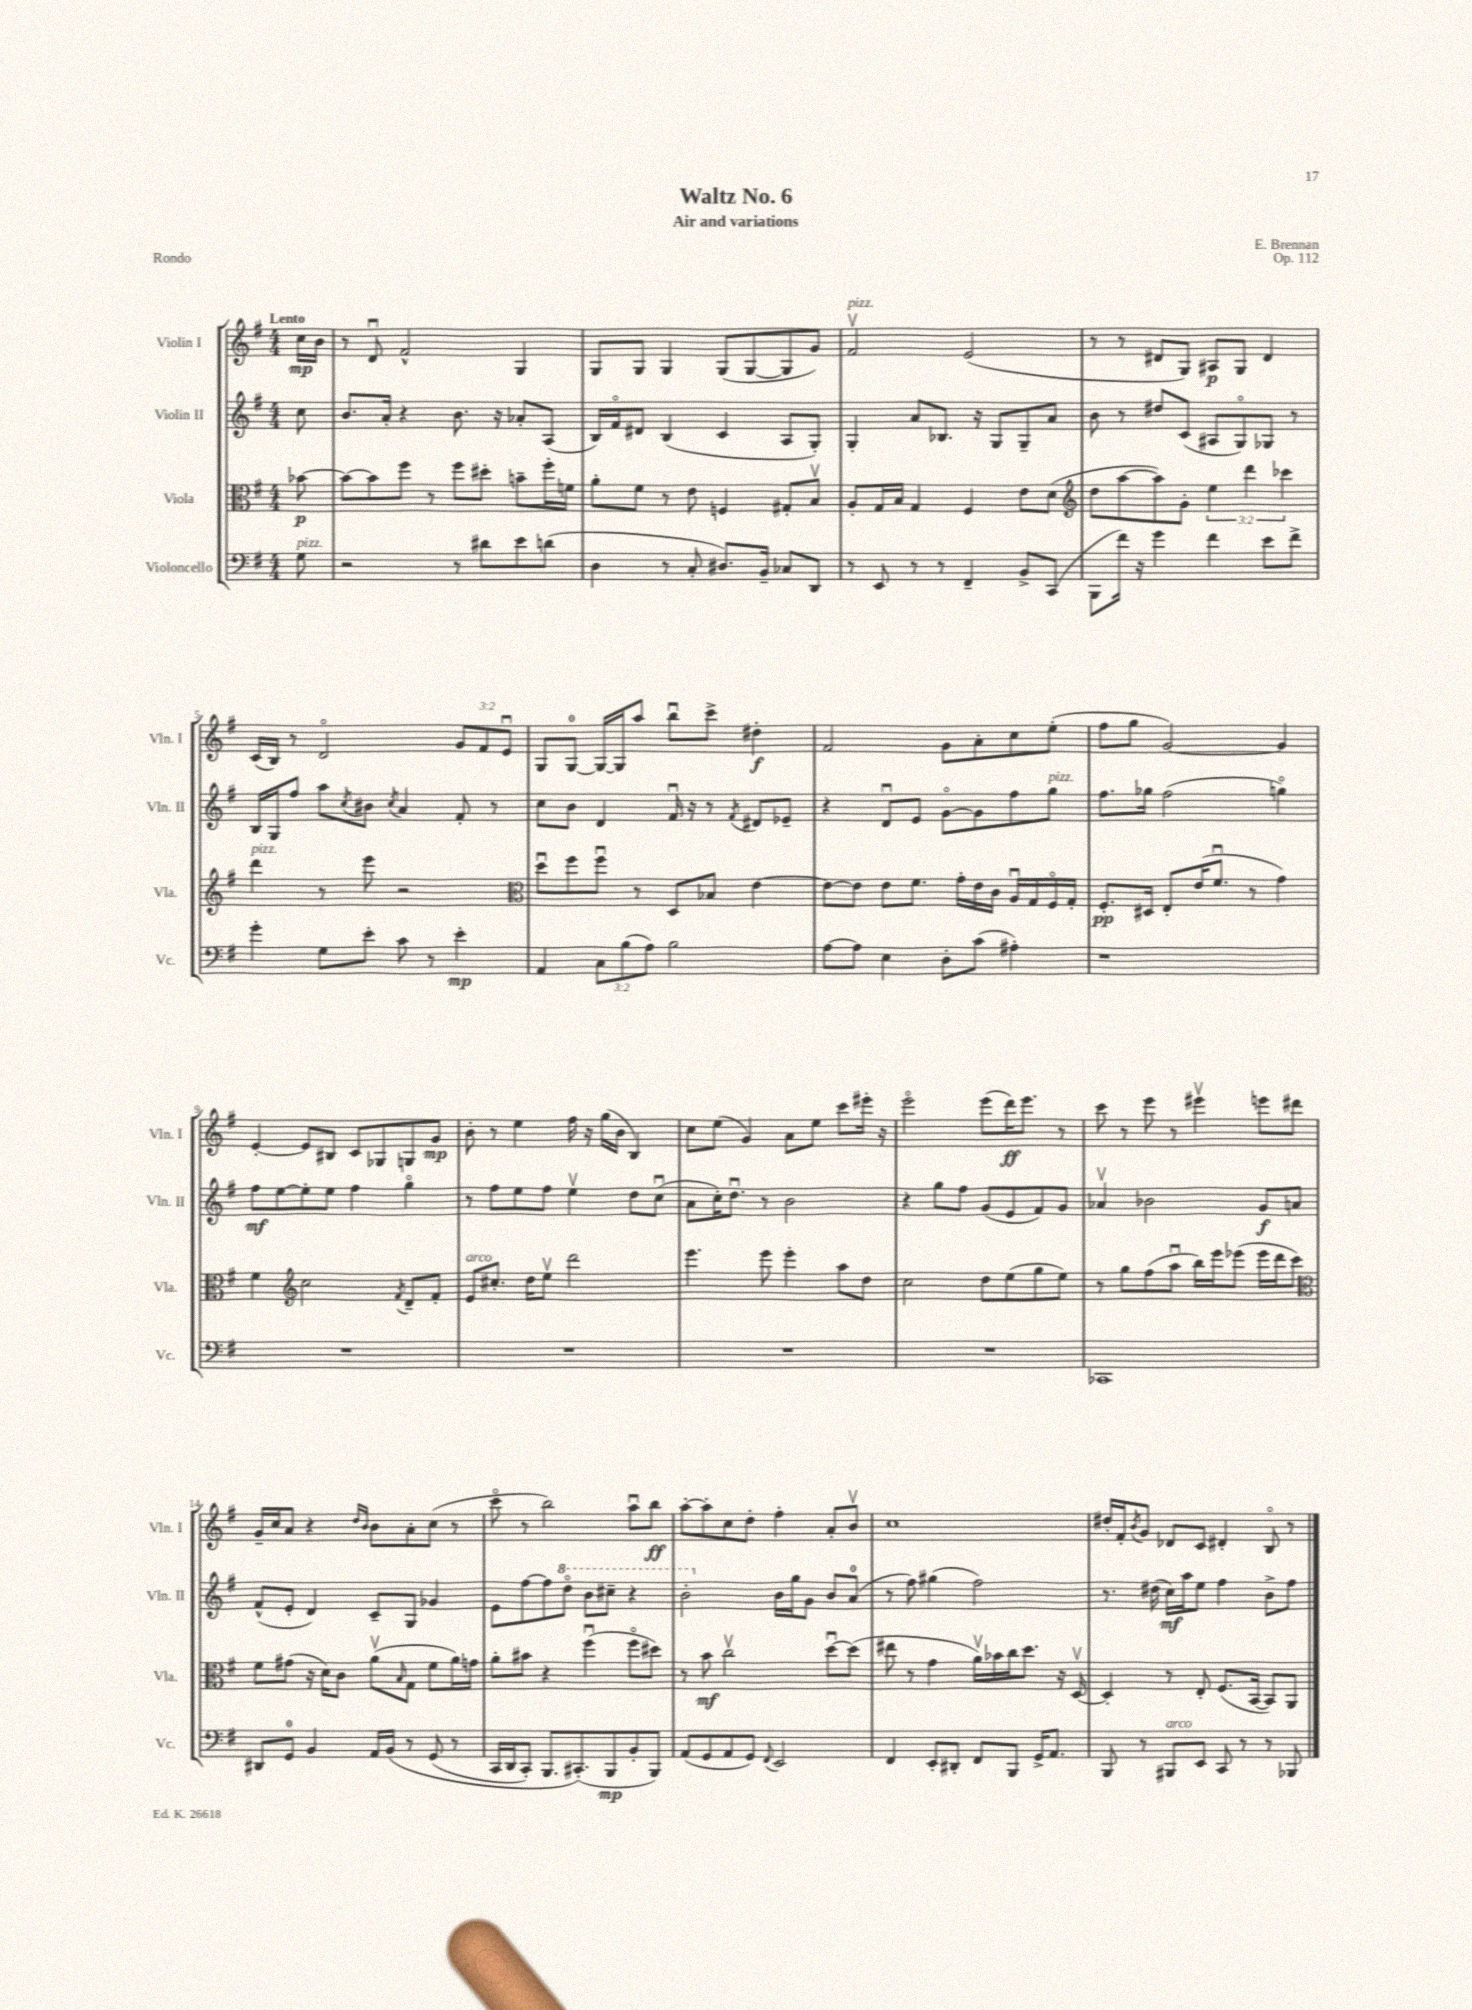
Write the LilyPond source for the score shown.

\header { title = "Waltz No. 6" composer = "E. Brennan" subtitle = "Air and variations" opus = "Op. 112" piece = "Rondo" }
<<
\new StaffGroup <<
\new Staff = "s0" \with { instrumentName = "Violin I" shortInstrumentName = "Vln. I" } {
    \clef treble \key g \major \numericTimeSignature \time 4/4 \override Staff.TupletNumber.text = #tuplet-number::calc-fraction-text \partial 8 \tempo "Lento"
    c''16\mp b'16 |
    r8 d'8\downbow fis'2-^ g4 |
    g8 g8 g4 g8( g8~ g8 g'8) |
    fis'2\upbow^\markup { \italic "pizz." } e'2( |
    r8 r8 dis'8 g8) ais8\p g8 dis'4 |
    c'16( b16) r8 d'2\flageolet \tuplet 3/2 { g'8 fis'8 e'8\downbow } |
    g8 g8-0~ g16~ g16 a''8 b''8\downbow c'''8-> dis''4-.\f |
    fis'2 g'8 a'8-. c''8 e''8-.( |
    fis''8 g''8 g'2~) g'4 |
    e'4~-. e'8 bis8 c'8 ges8 g8 g'8\mp |
    b'8-. r8 e''4 fis''16 r16 g''16( b'16 b4) |
    c''8 e''8( g'4) a'8 e''8 c'''8 eis'''16-. r16 |
    e'''2\flageolet e'''8( d'''16\ff) e'''8. r8 |
    c'''8 r8 e'''8 r8 eis'''4\upbow e'''8 dis'''8 |
    g'16-- c''16 a'8 r4 \grace { d''16 b'16 } b'8 a'8-. c''8( r8 |
    c'''8\flageolet r8 b''2) a''8\downbow b''8\ff |
    a''8~-. a''8-. c''8 d''8-. fis''4-. a'8-. b'8\upbow |
    c''1 |
    dis''16-. fis'16-. \acciaccatura { b'8 } g'8 des'8 c'8 dis'4-. b8\flageolet r8 \bar "|." |
}
\new Staff = "s1" \with { instrumentName = "Violin II" shortInstrumentName = "Vln. II" } {
    \clef treble \key g \major \numericTimeSignature \time 4/4 \partial 8
    c''8 |
    b'8. a'16-. r4 b'8. r16 aes'8-. a8( |
    b16) fis'16\flageolet dis'8 b4( c'4 a8 g8-.) |
    g4-. a'8 bes8. r16 g8 g8-- a'8 |
    b'8 r8 dis''8 c'8( ais8 g8\flageolet) ges8 r8 |
    b16 g16 fis''8 a''8 \acciaccatura { c''8 } bis'8 \acciaccatura { c''8 } a'4 fis'8-. r8 |
    c''8 b'8 d'4 fis'16\downbow r16 r8 \acciaccatura { fis'8 } dis'8 ees'8-- |
    r4 d'8\downbow e'8 g'8~\flageolet g'8 fis''8 g''8^\markup { \italic "pizz." } |
    fis''8. ges''16 fis''2( g''4\flageolet) |
    fis''8\mf e''8~ e''8-. e''8 fis''4 g''4\flageolet |
    r8 fis''8 e''8 fis''8 e''4\upbow d''8 c''8\downbow( |
    a'8 c''16-.) d''8.\downbow r8 b'2 |
    r4 g''8 fis''8 g'8( e'8 fis'8) g'8 |
    aes'4\upbow bes'2 g'8\f a'8 |
    fis'8-^( e'8-. d'4) c'8-- g8 ges'4 |
    e'8 fis''8~ fis''8 \ottava #1 d'''8\flageolet b''8 cis'''8-- r4 |
    b''2-. \ottava #0 b'16 g''16 g'8 b'8 a'8-0( |
    r8 fis''8) gis''4( fis''2) |
    r8. dis''16( c''16\mf) a''16 e''8 fis''4 b'8-> fis''8 \bar "|." |
}
\new Staff = "s2" \with { instrumentName = "Viola" shortInstrumentName = "Vla." } {
    \clef alto \key g \major \numericTimeSignature \time 4/4 \override Staff.TupletNumber.text = #tuplet-number::calc-fraction-text \partial 8
    bes'8~\p |
    bes'8~ bes'8 fis''8 r8 fis''8 dis''8-. b'8-- fis''16-. f'16 |
    a'8-. fis'8 r8 e'8 f4 gis8-. b8\upbow |
    a8-. g16 b16 g4 fis4 e'8 d'8( |
    \clef treble d''8 a''8~ a''8) g'8-. \tuplet 3/2 { e''4 d'''4 ces'''4 } |
    d'''4^\markup { \italic "pizz." } r8 e'''8 r2 |
    \clef alto d''8\downbow fis''8 fis''8\downbow r8 d8 bes8 e'4~ |
    e'8~ e'8 e'8 fis'8. g'16-. e'16 c'16 a16\downbow g16 fis16\flageolet g16-. |
    fis8.-.\pp dis16 e8-. e'16( fis'8.\downbow r8 g'4) |
    fis'4 \clef treble c''2 \acciaccatura { fis'8 } d'8-- fis'8-. |
    e'8^\markup { \italic "arco" } cis''8.-. d''16 e''8\upbow d'''2 |
    e'''4. e'''8 e'''4-. a''8 d''8 |
    c''2 d''8 e''8( g''8 e''8) |
    r8 g''8 fis''8( a''8\downbow b''16) e'''16 ees'''8( ees'''16 d'''16 c'''8) |
    \clef alto fis'8 gis'8( r16 d'16) c'8 a'8\upbow( \grace { b16 } g8 fis'8 a'16) g'16 |
    a'8-. bis'8 r4 fis''4\downbow( fis''8\flageolet dis''8) |
    r8 b'8\mf c''2\upbow d''8~\downbow d''8( |
    eis''8 r8 g'4 a'16\upbow) bes'16 c''16 d''8. r16 d16~\upbow |
    d4-. r8 e8-. fis8.( b,16~ b,8) a,8 \bar "|." |
}
\new Staff = "s3" \with { instrumentName = "Violoncello" shortInstrumentName = "Vc." } {
    \clef bass \key g \major \numericTimeSignature \time 4/4 \override Staff.TupletNumber.text = #tuplet-number::calc-fraction-text \partial 8
    g8^\markup { \italic "pizz." } |
    r2 r8 dis'8 e'8 d'8( |
    d4 r8 c8-. dis8.) b,16-- ces8 d,8 |
    r8 e,8 r8 r8 fis,4-- b,8-> c,8( |
    b,,8 fis'16) r16 g'4 fis'4 e'8 fis'8-> |
    g'4-. g8 e'8-. c'8 r8 e'4-.\mp |
    a,4 \tuplet 3/2 { c8 b8( a8) } b2 |
    a8~ a8 e4 d8-. c'8( ais4-.) |
    r1 |
    R1 |
    R1 |
    R1 |
    R1 |
    ces,1 |
    dis,8 g,8-0 b,4 a,16 b,16\( r8 g,8( r8 |
    c,16 d,16 c,8-.) b,,8. cis,8.-.(\) b,,8\mp b,8-. b,,8) |
    a,8( g,8 a,8 g,8) \appoggiatura { fis,8 } e,2 |
    fis,4 e,8-. dis,8-. fis,8 b,,8 g,16-> a,8. |
    b,,8 r8 bis,,8^\markup { \italic "arco" } e,8 c,8 r8 r8 bes,,8 \bar "|." |
}
>>
>>
